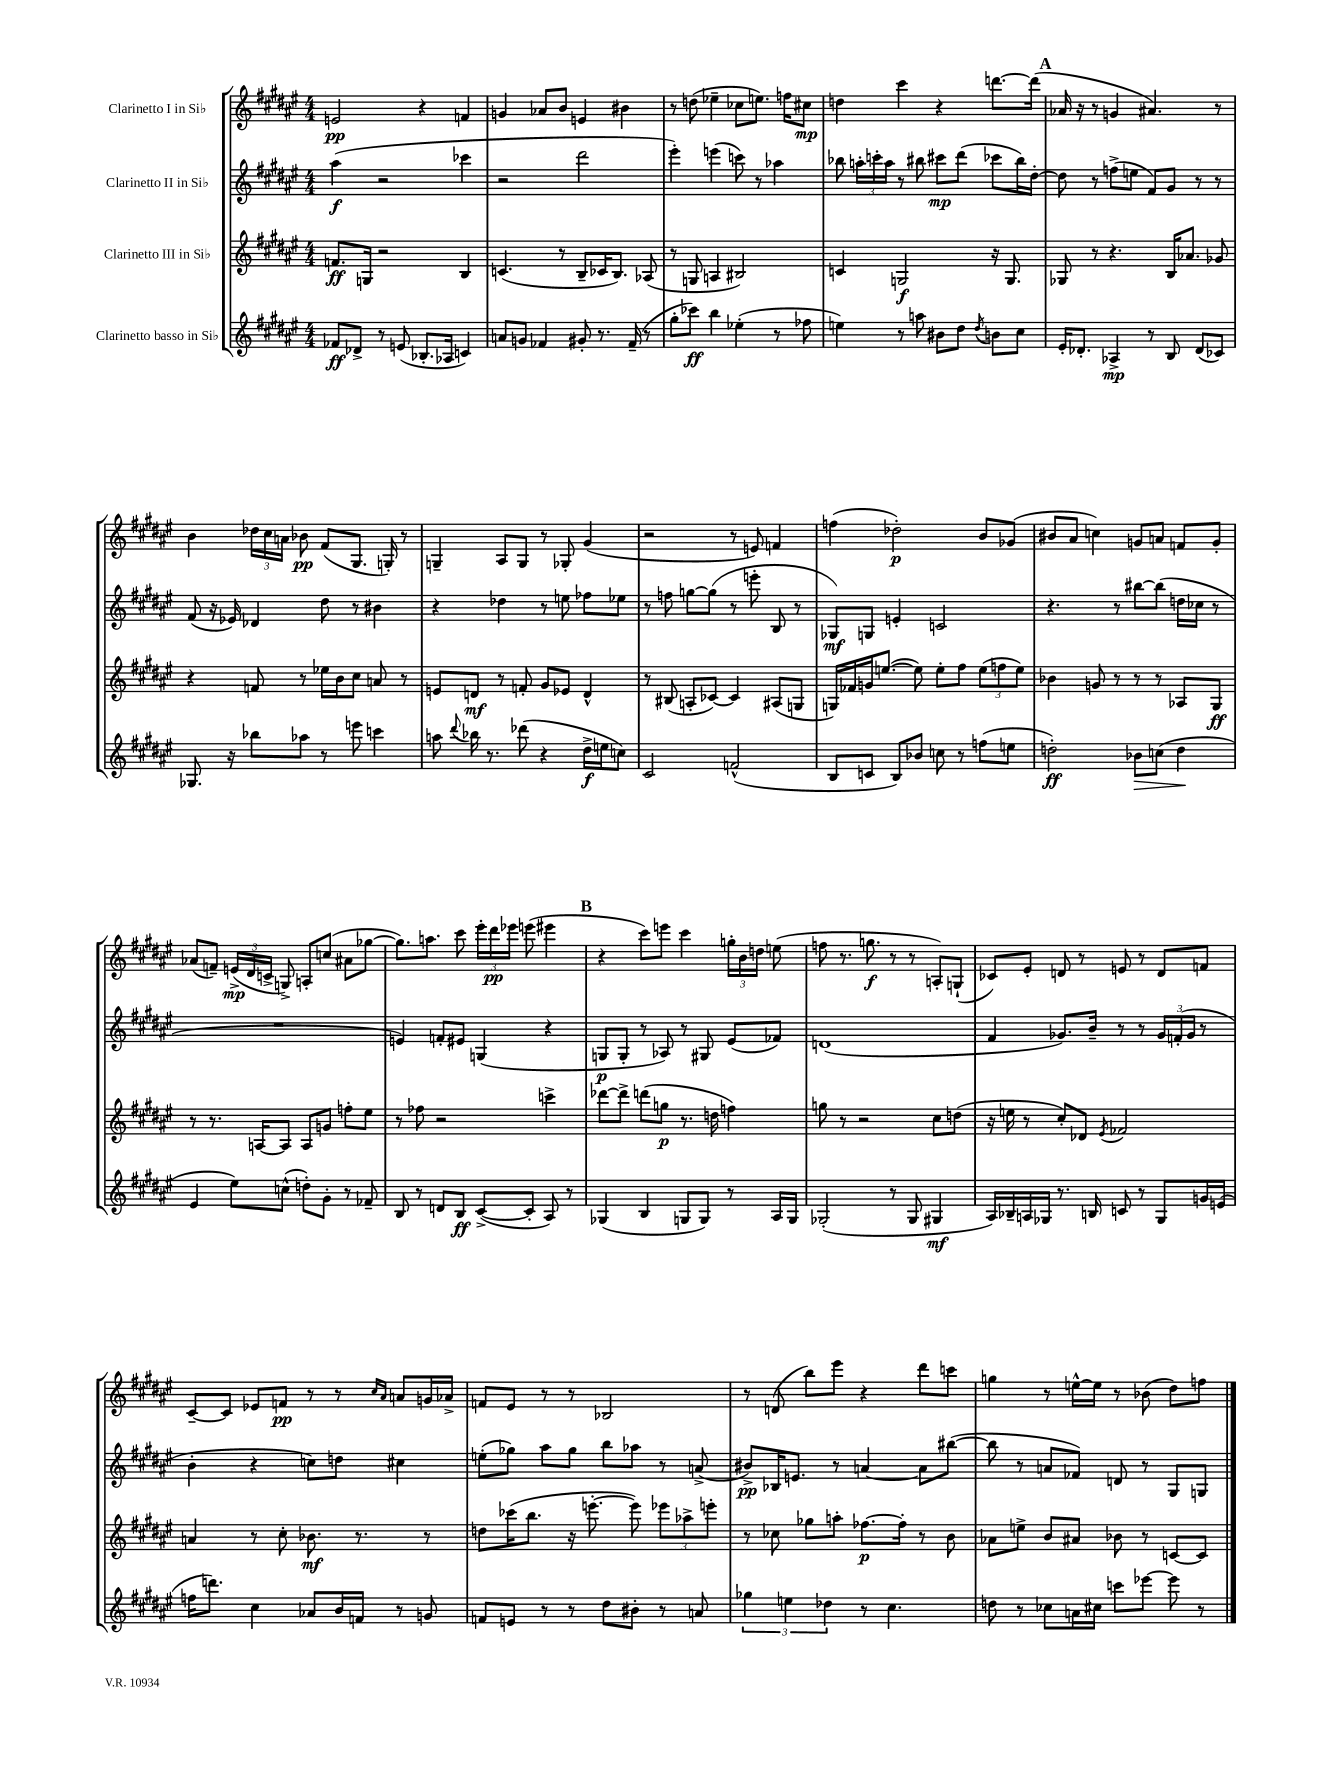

**kern	**dynam	**kern	**dynam	**kern	**dynam	**kern	**dynam
*part4	*part4	*part3	*part3	*part2	*part2	*part1	*part1
*staff4	*staff4	*staff3	*staff3	*staff2	*staff2	*staff1	*staff1
*I"Clarinetto basso in Si♭	*	*I"Clarinetto III in Si♭	*	*I"Clarinetto II in Si♭	*	*I"Clarinetto I in Si♭	*
*clefG2	*	*clefG2	*	*clefG2	*	*clefG2	*
*k[f#c#g#d#a#e#]	*	*k[f#c#g#d#a#e#]	*	*k[f#c#g#d#a#e#]	*	*k[f#c#g#d#a#e#]	*
*M4/4	*	*M4/4	*	*M4/4	*	*M4/4	*
=1	=1	=1	=1	=1	=1	=1	=1
8f-X/L	ff	8.fn/L	ff	(4aa#\	f	2en/	pp
8d-X^/J	.	.	.	.	.	.	.
.	.	16Gn/Jk	.	.	.	.	.
8r	.	2r	.	2r	.	.	.
(8en/	.	.	.	.	.	.	.
8.B-X'/L	.	.	.	.	.	4r	.
16A-X/Jk	.	.	.	.	.	.	.
4cn/)	.	4B/	.	4ccc-X\	.	4fn/	.
=2	=2	=2	=2	=2	=2	=2	=2
8an/L	.	(4.cn/	.	2r	.	4gn/	.
8gn/J	.	.	.	.	.	.	.
4f-X/	.	.	.	.	.	8a-X/L	.
.	.	8r	.	.	.	8b/J	.
8g#X'/	.	8B~/L	.	2ddd#\	.	4en/	.
8.r	.	16c-X/K	.	.	.	.	.
.	.	8.B/J)	.	.	.	.	.
.	.	.	.	.	.	4b#X\	.
(16f-~/	.	.	.	.	.	.	.
8r	.	(8A-X/	.	.	.	.	.
=3	=3	=3	=3	=3	=3	=3	=3
8gg#'\L	.	8r	.	4eee#'\)	.	8r	.
8ccc-X\J)	ff	8Gn/	.	.	.	(8ddn\	.
4bb\	.	4An/	.	(4eeen\	.	4ee-X~\	.
(4ee-X'\	.	2B#X/)	.	8cccn\)	.	8cc-X\L	.
.	.	.	.	8r	.	8.een\J)	.
8r	.	.	.	4aa-X\	.	.	.
.	.	.	.	.	.	16ffn\KL	.
8ff-X\	.	.	.	.	.	8cc#X\J	mp
=4	=4	=4	=4	=4	=4	=4	=4
4een\)	.	4cn/	.	8bb-X\	.	4ddn\	.
.	.	.	.	24aan'\LL	.	.	.
.	.	.	.	24cccn'\	.	.	.
.	.	.	.	24aa\JJ	.	.	.
8r	.	2Gn/	f	8r	.	4ccc#\	.
8aan\	.	.	.	8bb#X\	.	.	.
8b#X\L	.	.	.	8ccc#X\L	mp	4r	.
8dd#\J	.	.	.	(8ddd#\J	.	.	.
8qdd#/	.	.	.	.	.	.	.
8bn\L	.	16r	.	8ccc-X\L	.	[8.dddn\L	.
.	.	8.G/	.	.	.	.	.
8cc#\J	.	.	.	16bb#\L)	.	.	.
.	.	.	.	[16dd#'\JJ	.	(16ddd\Jk]	.
!!LO:REH:place=s1:t=A
=5	=5	=5	=5	=5	=5	=5	=5
16e#'/KL	.	8G-X/	.	8dd#\]	.	16a-X/	.
8.d-X'/J	.	.	.	.	.	16r	.
.	.	8r	.	8r	.	8r	.
4A-X^/	mp	4.r	.	(8ffn^\L	.	4gn/	.
.	.	.	.	8een\J	.	.	.
8r	.	.	.	8f#/L)	.	4.a#X/)	.
8B/	.	16B/KL	.	8g#/J	.	.	.
.	.	8.a-X/J	.	.	.	.	.
(8d-/L	.	.	.	8r	.	.	.
8c-X/J)	.	8g-X/	.	8r	.	8r	.
!!LO:LB:g=z
=6	=6	=6	=6	=6	=6	=6	=6
8.G-X/	.	4r	.	(8f#/	.	4b\	.
.	.	.	.	16r	.	.	.
16r	.	.	.	16e-X/)	.	.	.
8bb-X\L	.	8fn/	.	4d-X/	.	24dd-X\LL	.
.	.	.	.	.	.	24cc#\	.
.	.	.	.	.	.	24an\JJ	.
8aa-X\J	.	8r	.	.	.	8b-X\	pp
8r	.	16ee-X\LL	.	8dd#\	.	(8f#/L	.
.	.	16b\J	.	.	.	.	.
8eeen\	.	8cc#\J	.	8r	.	8.G#/J	.
4cccn\	.	8an/	.	4b#X\	.	.	.
.	.	.	.	.	.	16Gn'/)	.
.	.	8r	.	.	.	8r	.
=7	=7	=7	=7	=7	=7	=7	=7
8aan\	.	8en/L	.	4r	.	4Gn~/	.
8qqddd#/	.	.	.	.	.	.	.
16bb-X\	.	8dn/J	mf	.	.	.	.
8.r	.	.	.	.	.	.	.
.	.	8r	.	4dd-X\	.	8A#/L	.
(8ddd-X\	.	8fn'/	.	.	.	8G/J	.
4r	.	8g#/L	.	8r	.	8r	.
.	.	8e-X/J	.	8een\	.	8G-X'/	.
16dd#^\LL	f	4d^^/	.	8ff-X\L	.	(4g#/	.
16een\J	.	.	.	.	.	.	.
8ccn\J)	.	.	.	8ee-X\J	.	.	.
=8	=8	=8	=8	=8	=8	=8	=8
2c#/	.	8r	.	8r	.	2r	.
.	.	(8B#X/	.	8ffn\	.	.	.
.	.	8An'/L	.	[8ggn\L	.	.	.
.	.	[8c-X/J)	.	(8gg\J]	.	.	.
(2fn^^/	.	4c-/]	.	8r	.	8r	.
.	.	.	.	8eeen'\	.	8en/)	.
.	.	(8A#X/L	.	8B/	.	4fn/	.
.	.	8Gn/J	.	8r	.	.	.
=9	=9	=9	=9	=9	=9	=9	=9
8B/L	.	16Gn/LL)	.	8G-X/L)	mf	(4ffn\	.
.	.	16f-X/	.	.	.	.	.
8cn/J	.	16gn/J	.	8Gn/J	.	.	.
.	.	([8.een/J	.	.	.	.	.
8B/L)	.	.	.	4en'/	.	2dd-X'\)	p
8b-X/J	.	8ee\])	.	.	.	.	.
8ccn\	.	8ee'\L	.	2cn/	.	.	.
8r	.	8ff#\J	.	.	.	.	.
(8ffn\L	.	(12ee\L	.	.	.	8b/L	.
.	.	12ffn\	.	.	.	.	.
8een\J	.	.	.	.	.	(8g-X/J	.
.	.	12ee\J)	.	.	.	.	.
=10	=10	=10	=10	=10	=10	=10	=10
2ddn'\)	ff	4b-X\	.	4.r	.	8b#X/L	.
.	.	.	.	.	.	8a#/J	.
.	.	8gn/	.	.	.	4ccn\)	.
.	.	8r	.	8r	.	.	.
!	!LO:HP:b	!	!	!	!	!	!
8b-X\L	>	8r	.	[8bb#X\L	.	8gn/L	.
(8ccn\J	.	8r	.	(8bb#\J]	.	8an/J	.
4dd\	.	8A-X/L	.	16ddn\LL	.	8fn/L	.
.	.	.	.	16cc-X\JJ	.	.	.
.	.	8G#/J	ff	8r	.	8g'/J	.
.	]	.	.	.	.	.	.
!!LO:LB:g=z
=11	=11	=11	=11	=11	=11	=11	=11
4e#/	.	8r	.	1r	.	(8a-X/L	.
.	.	8.r	.	.	.	8fn~/J)	.
8ee#\L)	.	.	.	.	.	(24en^/LL	mp
.	.	.	.	.	.	24d#/	.
.	.	[16An/KL	.	.	.	.	.
.	.	.	.	.	.	24cn^/JJ	.
(8ccn^^\J	.	8A/J]	.	.	.	8Gn^/)	.
8ddn'\L)	.	8A/L	.	.	.	8An'/L	.
8g#'\J	.	8gn/J	.	.	.	(8ccn/J	.
8r	.	8ffn'\L	.	.	.	8a#X\L	.
8f-X~/	.	8ee#\J	.	.	.	[8gg-X\J	.
=12	=12	=12	=12	=12	=12	=12	=12
8B/	.	8r	.	4en/)	.	8.gg-\L])	.
8r	.	8ff-X\	.	.	.	.	.
.	.	.	.	.	.	8.aan\J	.
8dn/L	.	2r	.	8fn'/L	.	.	.
8B/J	ff	.	.	8e#X/J	.	8ccc#\	.
([8c#^/L	.	.	.	(4Gn/	.	24eee#'\LL	.
.	.	.	.	.	.	24ddd#\	pp
.	.	.	.	.	.	24eee-X\JJ	.
8c#'/J]	.	.	.	.	.	(8eeen\	.
8A#/)	.	4cccn^\	.	4r	.	4eee#X\	.
8r	.	.	.	.	.	.	.
!!LO:REH:place=s1:t=B
=13	=13	=13	=13	=13	=13	=13	=13
(4G-X/	.	[8ddd-X\L	.	8Gn/L	p	4r	.
.	.	8ddd-^\J]	.	8G'/J	.	.	.
4B/	.	(8dddn\L	.	8r	.	8ccc#\L)	.
.	.	8ggn\J	p	8A-X/)	.	8eeen\J	.
8Gn/L	.	8.r	.	8r	.	4ccc#\	.
8G/J)	.	.	.	8G#X/	.	.	.
.	.	16ddn\	.	.	.	.	.
8r	.	4ffn\)	.	(8e#/L	.	24ggn'\LL	.
.	.	.	.	.	.	24b\	.
.	.	.	.	.	.	24ddn\JJ	.
16A#/LL	.	.	.	8f-X/J)	.	(8een\	.
16G/JJ	.	.	.	.	.	.	.
=14	=14	=14	=14	=14	=14	=14	=14
(2G-X'/	.	8ggn\	.	(1dn	.	8ffn\	.
.	.	8r	.	.	.	8.r	.
.	.	2r	.	.	.	.	.
.	.	.	.	.	.	8.ggn\	f
8r	.	.	.	.	.	8r	.
8G-/	.	.	.	.	.	8r	.
4G#X/	mf	8cc#\L	.	.	.	8An'/L)	.
.	.	(8ddn\J	.	.	.	(8Gn`/J	.
=15	=15	=15	=15	=15	=15	=15	=15
16A#/LL)	.	16r	.	4f#/	.	8c-X/L)	.
16B-X~/	.	16een\	.	.	.	.	.
16An/	.	8r	.	.	.	8e#'/J	.
16G-X/JJ	.	.	.	.	.	.	.
8.r	.	8cc#'/L)	.	8.g-X/L)	.	8dn/	.
.	.	8d-X/J	.	.	.	8r	.
16Bn/	.	.	.	16b~/Jk	.	.	.
.	.	8qe#/	.	.	.	.	.
8cn/	.	2f-X/	.	8r	.	8en/	.
8r	.	.	.	8r	.	8r	.
8G-/L	.	.	.	24g-/LL	.	8d/L	.
.	.	.	.	(24fn'/	.	.	.
.	.	.	.	24g-/JJ	.	.	.
16gn/L	.	.	.	8r	.	8fn/J	.
(16en/JJ	.	.	.	.	.	.	.
!!LO:LB:g=z
=16	=16	=16	=16	=16	=16	=16	=16
16ffn\KL	.	4an/	.	4b'\	.	[8c#~/L	.
8.dddn\J)	.	.	.	.	.	.	.
.	.	.	.	.	.	8c#/J]	.
4cc#\	.	8r	.	4r	.	8e-X/L	.
.	.	8cc#'\	.	.	.	8fn/J	pp
8a-X/L	.	8.b-X\	mf	8ccn\L)	.	8r	.
16b/L	.	.	.	8ddn\J	.	8r	.
16fn/JJ	.	8.r	.	.	.	.	.
.	.	.	.	.	.	16qqcc#/LL	.
.	.	.	.	.	.	16qqa#/JJ	.
8r	.	.	.	4cc#X\	.	8an/L	.
8gn/	.	8r	.	.	.	16gn/L	.
.	.	.	.	.	.	16a-X^/JJ	.
=17	=17	=17	=17	=17	=17	=17	=17
8fn/L	.	8ddn\L	.	(8een'\L	.	8fn/L	.
8en/J	.	(16ccc-X\K	.	8gg-X\J)	.	8e#/J	.
.	.	8.bb\J	.	.	.	.	.
8r	.	.	.	8aa#\L	.	8r	.
8r	.	16r	.	8gg-\J	.	8r	.
.	.	[8.eeen'\	.	.	.	.	.
8dd#\L	.	.	.	8bb\L	.	2B-X/	.
8b#X'\J	.	8eee\])	.	8aa-X\J	.	.	.
8r	.	12eee-X\L	.	8r	.	.	.
.	.	12aa-X^\	.	.	.	.	.
8an/	.	.	.	(8an^/	.	.	.
.	.	12eeen'\J	.	.	.	.	.
=18	=18	=18	=18	=18	=18	=18	=18
6gg-X\	.	8r	.	8b#X^/L)	pp	8r	.
.	.	8cc-X\	.	16B-X/K	.	(8dn/	.
6een\	.	.	.	.	.	.	.
.	.	.	.	8.en/J	.	.	.
.	.	8gg-X\L	.	.	.	8bb\L)	.
6dd-X\	.	.	.	.	.	.	.
.	.	8aan'\J	.	8r	.	8eee#\J	.
8r	.	[8.ff-X\L	p	[4an/	.	4r	.
4.cc#\	.	.	.	.	.	.	.
.	.	16ff-'\Jk]	.	.	.	.	.
.	.	8r	.	8a\L]	.	8ddd#\L	.
.	.	8b\	.	([8bb#X\J	.	8cccn\J	.
=19	=19	=19	=19	=19	=19	=19	=19
8ddn\	.	8a-X\L	.	8bb#\]	.	4ggn\	.
8r	.	8een^\J	.	8r	.	.	.
8cc-X\L	.	8b/L	.	8an/L	.	8r	.
16an\L	.	8a#X/J	.	8f-X/J)	.	[16een^^\LL	.
16cc#X\JJ	.	.	.	.	.	16ee\JJ]	.
8cccn\L	.	8b-X\	.	8dn/	.	8r	.
[8eee-X\J	.	8r	.	8r	.	(8b-X\	.
8eee-\]	.	[8cn/L	.	8G#/L	.	8dd#\L)	.
8r	.	8c/J]	.	8Gn/J	.	8ffn\J	.
==	==	==	==	==	==	==	==
*-	*-	*-	*-	*-	*-	*-	*-
